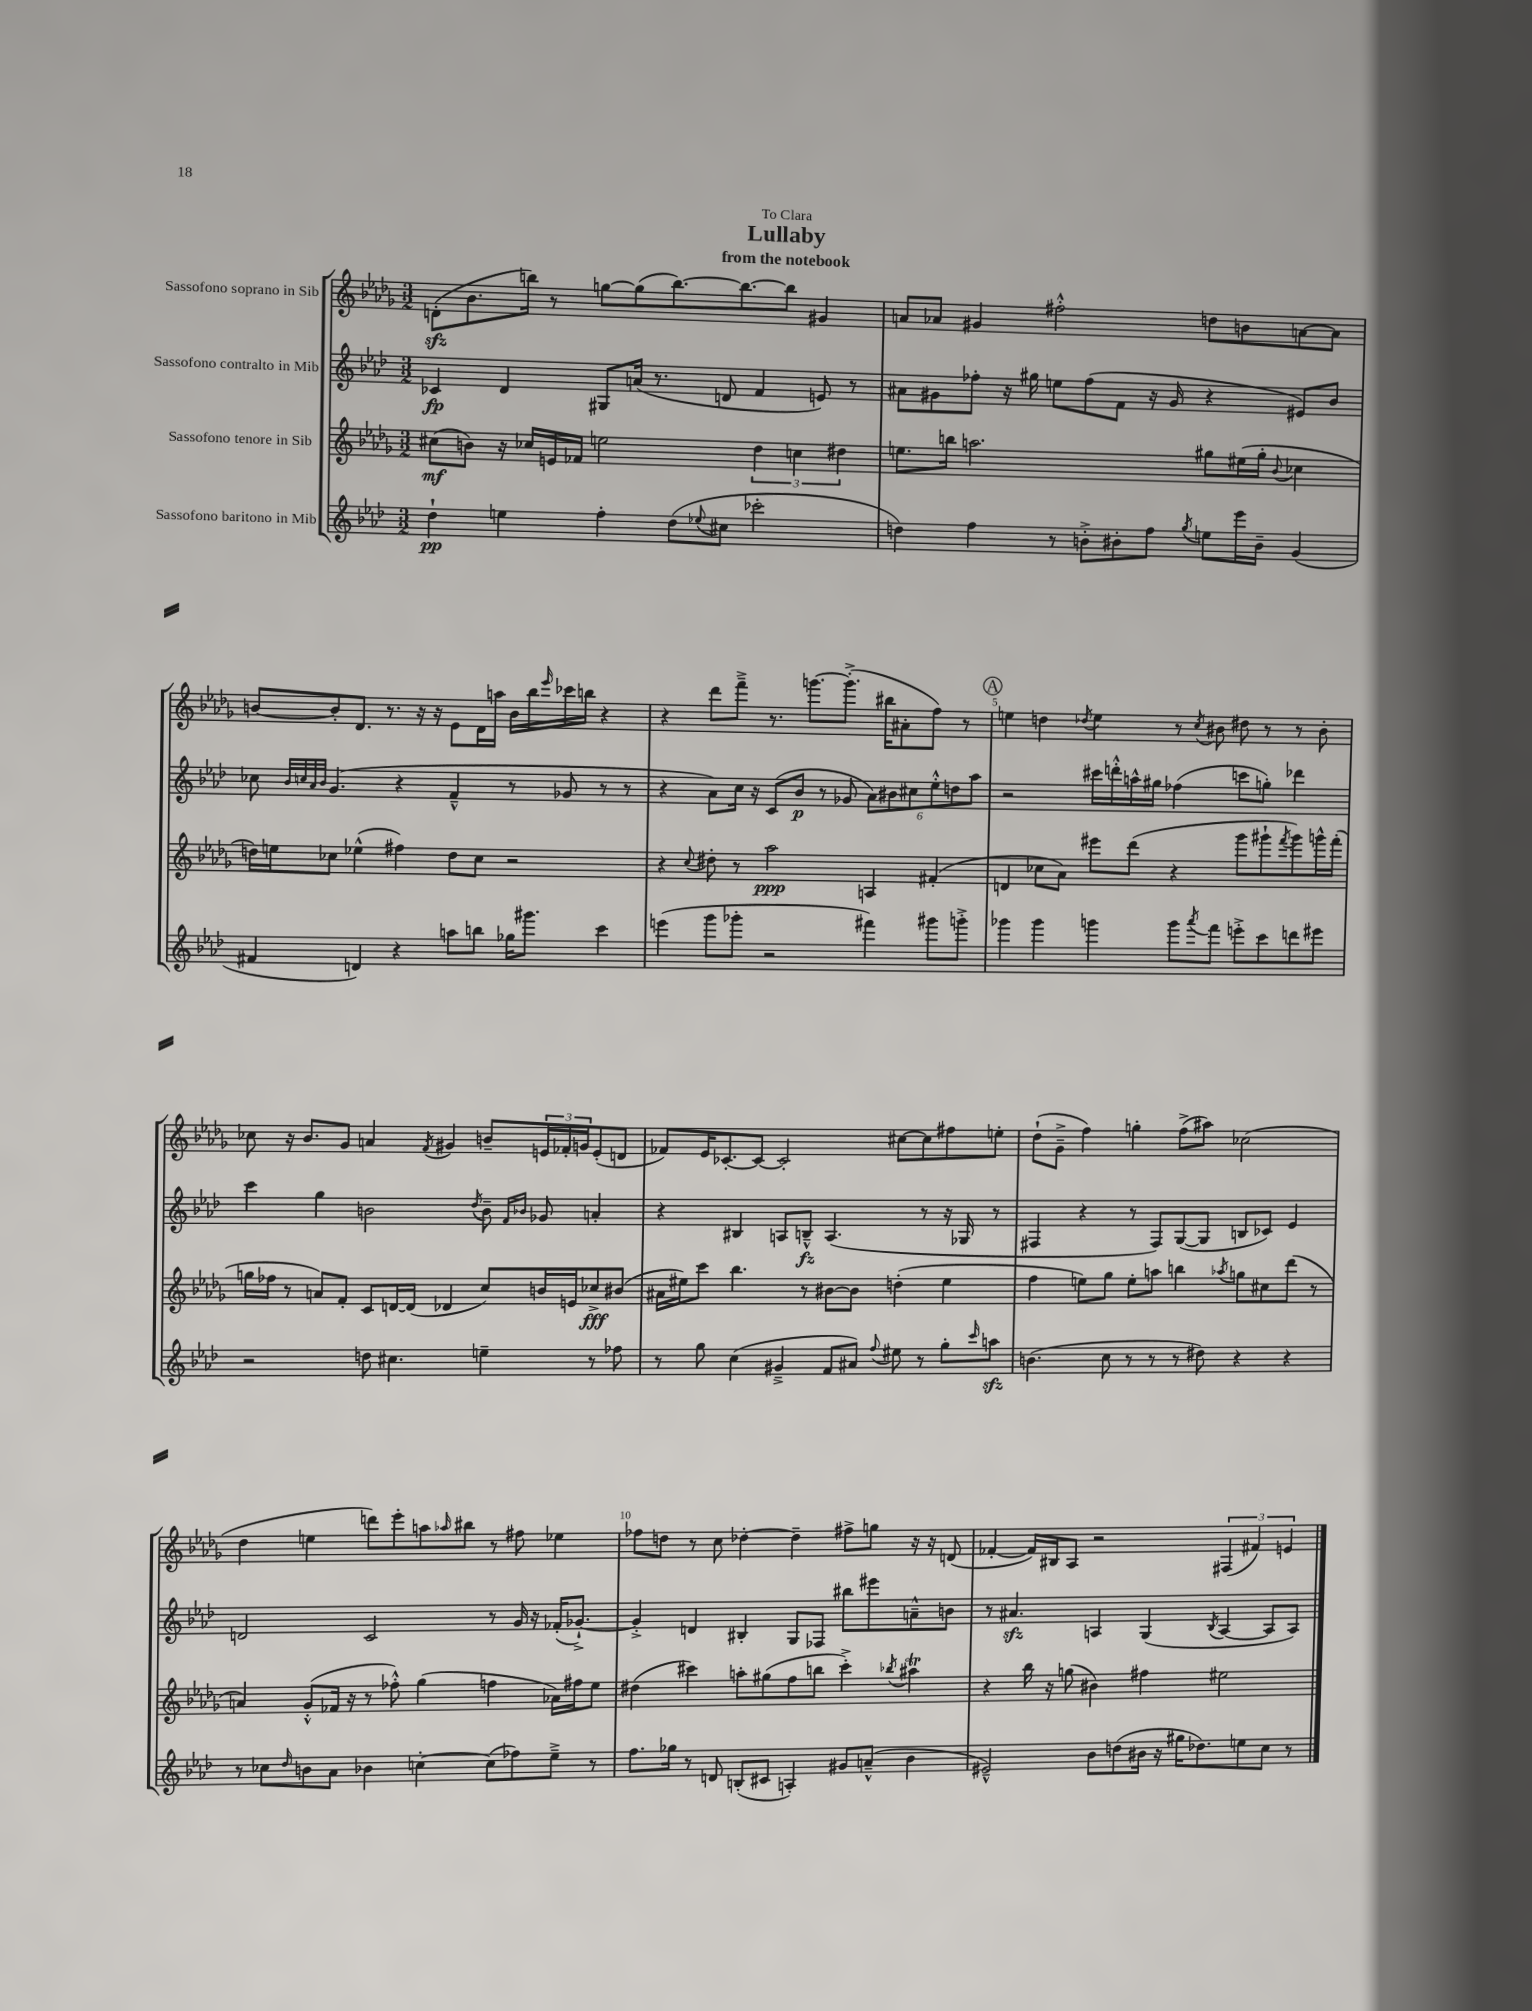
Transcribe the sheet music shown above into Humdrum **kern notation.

**kern	**kern	**kern	**kern
*staff4	*staff3	*staff2	*staff1
*clefG2	*clefG2	*clefG2	*clefG2
*k[b-e-a-d-]	*k[b-e-a-d-g-]	*k[b-e-a-d-]	*k[b-e-a-d-g-]
*M3/2	*M3/2	*M3/2	*M3/2
4dd-`\	(8cc#\L	4c-/	(8d'\L
.	8b\J)	.	8.b-\
4ee\	16r	4d-/	.
.	16cc-/LL	.	16bb\Jk)
.	16e/	.	8r
.	16f-/JJ	.	.
4ff'\	2ee\	8G#/L	[8gg\L
.	.	(16a/Jk	(8gg\]
.	.	8.r	.
(8dd-\L	.	.	[8.bb\)
8qqee-/	.	.	.
8cc#\J	.	8d/	.
.	.	.	8.bb\_
2ccc-'\	6dd-\	4f/	.
.	.	.	8bb\]J
.	6cc\	.	.
.	.	8e/)	4g#/
.	6dd#\	.	.
.	.	8r	.
=	=	=	=
4dd\)	8.ee\L	8a#\L	8a/L
.	.	8g#\	8a-/J
.	16bb\Jk	.	.
4ff\	2.aa\	8ff-'\J	4g#/
.	.	16r	.
.	.	16gg#\	.
8r	.	8ee\L	2ff#'^^\
8b'^\L	.	(8ff-\	.
8b#'\	.	8f\J	.
8ff\J	.	16r	.
.	.	16g#/	.
8qgg/	.	.	.
8ee\L	8gg#\L	4r	8dd\L
16eee-\L	(16ee#\L	.	8b\
16b#~\JJ	16gg#'\JJ	.	.
.	8qqb-/	.	.
(4g/	4cc-\	8e#/L)	[8a\
.	.	8b-/J	8a\]J
=	=	=	=
4f#/	16dd\LL)	8cc-\	[8b/L
.	16ee\J	.	.
.	.	32qqb-/LLL	.
.	.	32qqcc/	.
.	.	32qqa-/	.
.	.	32qqb-/JJJ	.
.	8cc-\J	(4.g/	8b'/]
4d/)	(4ee-^^\	.	8.d-/J
.	.	.	8.r
4r	4ff#\)	4r	.
.	.	.	16r
.	.	.	16r
8aa\L	8dd\L	4f~^^/	8e-\L
8bb\J	8cc-\J	.	16d-\L
.	.	.	16aa\JJ
16gg-\LK	2r	8r	16b\LL
8.ggg#\J	.	.	16bb-\
.	.	.	16qqeee-/
.	.	8g-/	16ccc-\
.	.	.	16bb\JJ
4ccc\	.	8r	4r
.	.	8r	.
=	=	=	=
(4eee\	4r	4r	4r
.	8qqcc/	.	.
8ggg\L	8dd#'\	8a-\L)	8ddd-\L
8ggg-'\J	8r	16cc\Jk	8fff~^\J
.	.	16r	.
2r	2aa-\	(8c/L	8.r
.	.	8b-/J	.
.	.	.	[8.ggg\L
.	.	8r	.
.	.	8g-/	(8.ggg'^\]J
4fff#\)	4A/	12a-\L)	.
.	.	.	16bb#\LK
.	.	12b#\	.
.	.	.	8a#'\
.	.	12cc#\	.
8ggg#\L	(4f#'/	12ee-'^^\	8ff\J)
.	.	12dd\	.
8ggg'^\J	.	.	8r
.	.	12aa-\J	.
=	=	=	=
4ggg-\	4d/	2r	4ee\
4ggg-\	8cc-\L	.	4dd\
.	8a-\J)	.	.
.	.	.	8qdd-/
4ggg\	8eee#\L	16ccc#\LL	4ee\
.	.	16ddd'^^\	.
.	(8ddd-\J	16aa^^\	.
.	.	16gg#\JJ	.
8ggg\L	4r	(4ff-\	8r
8qaaa-/	.	.	8qcc/
8fff\J	.	.	8b#\
8eee'^\L	8ggg-\L	8ccc\L	8dd#\
8ccc\	8ggg#`\	8gg'\J)	8r
.	8qfff/	.	.
8ddd\	8ggg#\)	4ddd-\	8r
8eee#\J	16ggg^^\L	.	8b#'\
.	(16fff'\JJ	.	.
=	=	=	=
2r	16gg\LL	4ccc\	8cc-\
.	16ff-\JJ	.	.
.	8r	.	16r
.	.	.	8.b-/L
.	8a/L)	4gg\	.
.	8f'/J	.	8g-/J
8dd\	8c/L	2b\	4a/
4.cc#\	[16d/L	.	.
.	(16d/]JJ	.	.
.	.	.	8qf/
.	4d-/	.	4g#/
.	.	8qdd-/	.
4ee~\	8cc/L)	8b~\	8b~/L
.	.	16qqf/LL	.
.	.	16qqb-/JJ	.
.	16b/L	8g-/	24e/L
.	.	.	24f-'/
.	16e/J	.	.
.	.	.	24g/J
8r	8cc-^/	4a'/	(8e'/
8ff-\	(8b#/J	.	8d/J
=	=	=	=
8r	16a#\LL	4r	8f-/L)
.	16ee#\J)	.	.
8gg\	8ccc\J	.	16e-/K
.	.	.	[8.c-'/
(4cc\	4.bb-\	4B#/	.
.	.	.	8c-/_J
4g#~^/	.	8A/L	2c-'/]
.	8r	8B~^^/J	.
8f/L	[8b#\L	(4.A/	.
8a#/J)	8b#\]J	.	.
8qqff/	.	.	.
8ee#\	(4dd'\	.	[8cc#\L
8r	.	8r	8cc#\]
8gg'\L	4ee#\	16r	8ff#\
.	.	16G-/	.
16qqccc/	.	.	.
8aa\J	.	8r	8ee'\J
=	=	=	=
(4.b\	4ff\	4F#/	(8dd-`\L
.	.	.	8g-~^\J
.	8ee\L)	4r	4ff\)
8cc\	8gg-\J	.	.
8r	8ee'\L	8r	4gg'\
8r	8aa\J	8F#/L)	.
8r	4bb\	([8G/	(8ff^\L
8dd#\)	.	8G/]J	8aa#\J)
.	8qaa-/	.	.
4r	8gg\L	8B/L	(2cc-\
.	8cc#\	8c-/J)	.
4r	(8ddd-\J	4e-/	.
.	8r	.	.
=	=	=	=
8r	4a/)	2d/	4dd-\
8cc-\L	.	.	.
16qqdd-/	.	.	.
8b\	(8g-'^^/L	.	4ee\
8a-\J	16f-/Jk	.	.
.	16r	.	.
4b-\	8r	2c/	8ddd\L)
.	8ff-'^^\)	.	8eee-'\
[4cc'\	(4gg-\	.	8aa\
.	.	.	16qqaa-/
.	.	.	8bb#\J
(8cc\]L	4ff\	8r	8r
8ff-\)	.	16g/	8ff#\
.	.	16r	.
8ee-~^\J	16a-\LL)	(16f-'/LK	4ee-\
.	16ff#\J	[8.g-`^/J)	.
8r	8ee-\J	.	.
=	=	=	=
8.ff\L	(4dd#\	4g-'^/]	8ff-\L
.	.	.	8dd\J
16gg-\Jk	.	.	.
8r	4ccc#\)	4d/	8r
8d/	.	.	8cc\
(8B'/L	8aa'\L	4B#'/	[4dd-'\
8c#/J	(8gg#\	.	.
4A'/)	8ff\	8G/L	4dd-~\]
.	8bb\J	8F-/J	.
8g#/L	4ccc#'^\)	8bb#\L	8ff#^\L
(8a~^^/J	.	8eee#\	8gg\J
.	8qbb-/	.	.
4b-\	4aa#\	8a~^^\	16r
.	.	.	16r
.	.	8b\J	(8d/
=	=	=	=
2e#~^^/)	4r	8r	[4f-'/
.	.	4.a#/	.
.	16bb-\	.	16f-/]LL)
.	16r	.	16B#/J
.	(8gg\	.	8A-/J
8b-\L	4b#\)	4A/	2r
(8dd\	.	.	.
16b#\Jk	4ff#\	(4G/	.
16r	.	.	.
16gg#\LK	.	.	.
8.dd-\)	.	.	.
.	.	8qB-/	.
.	2ee#\	[4A/	(6F#/
8ee\	.	.	.
.	.	.	6f#/)
8cc\J	.	8A/]L	.
.	.	.	6e/
8r	.	8A/J)	.
==	==	==	==
*-	*-	*-	*-
